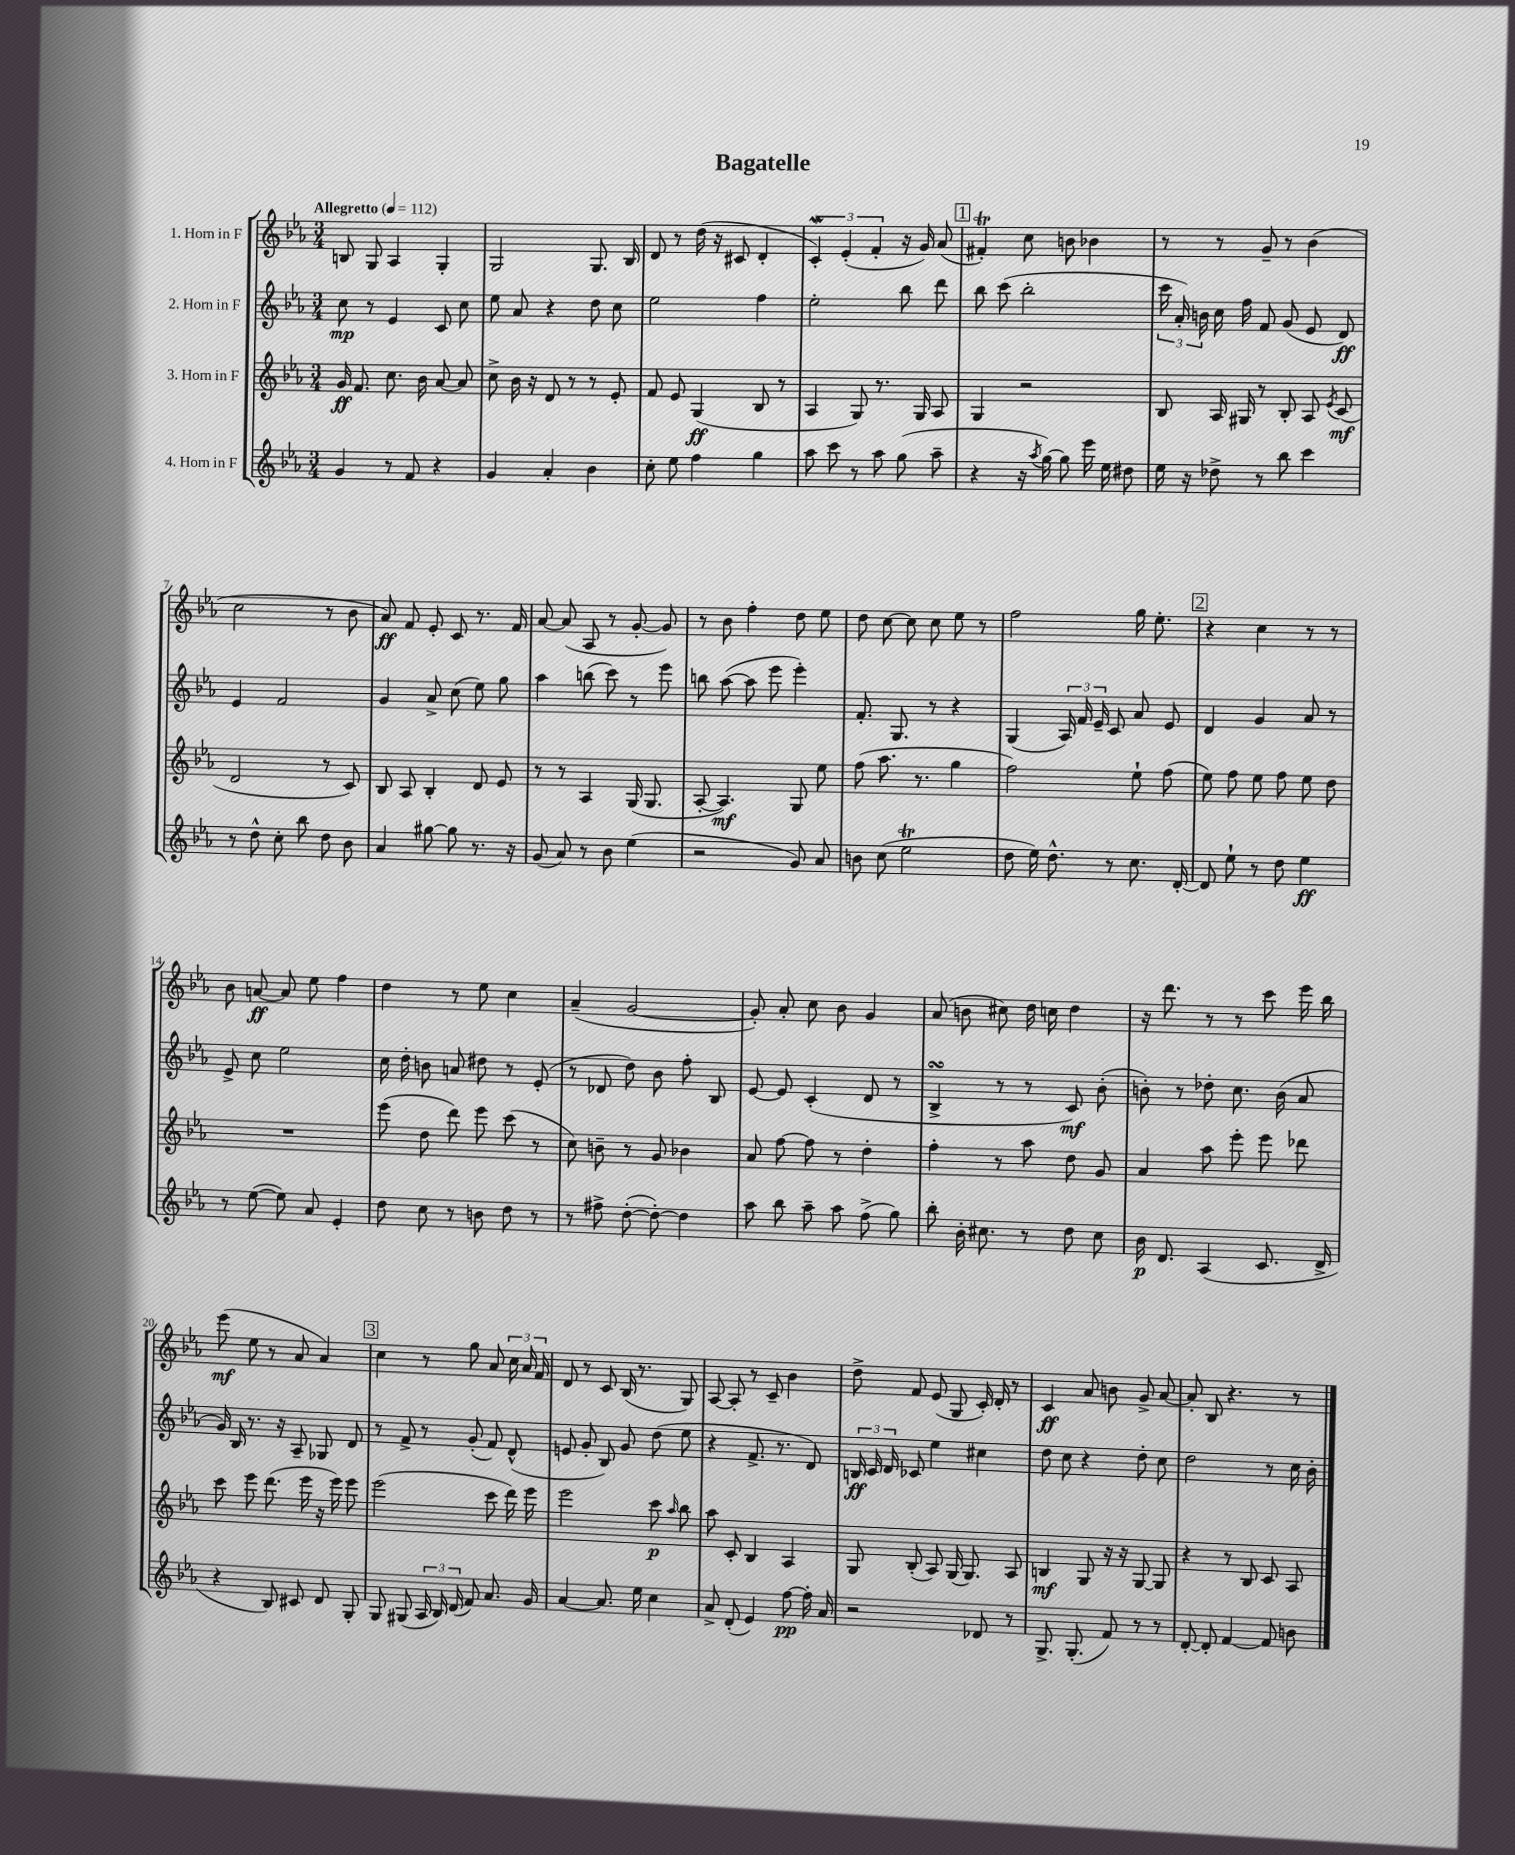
\header { title = "Bagatelle" }
<<
\new StaffGroup <<
\new Staff = "s0" \with { instrumentName = "1. Horn in F" } {
    \clef treble \key ees \major \numericTimeSignature \time 3/4 \tempo "Allegretto" 4 = 112
    \autoBeamOff b8 g8 aes4 g4-. |
    g2 g8. bes16 |
    d'8 r8 d''16( r16 cis'8 d'4-. |
    \tuplet 3/2 { c'4-.\mordent) ees'4-.( f'4-. } r16 g'16) aes'8( |
    \mark \markup { \box "1" } fis'4-.\trill) c''8 b'8 bes'4 |
    r8 r8 g'8-- r8 bes'4( |
    c''2 r8 bes'8 |
    aes'8\ff) f'8 ees'8-. c'8 r8. f'16 |
    aes'8~ aes'8( aes8 r8 g'8~-. g'8) |
    r8 bes'8 f''4-. d''8 ees''8 |
    d''8 c''8~ c''8 c''8 ees''8 r8 |
    f''2 g''16 ees''8.-. |
    \mark \markup { \box "2" } r4 c''4 r8 r8 |
    bes'8 a'8~\ff a'8 ees''8 f''4 |
    d''4 r8 ees''8 c''4 |
    aes'4--( g'2~ |
    g'8-.) aes'8-. c''8 bes'8 g'4 |
    aes'8( b'8 cis''8) d''16 c''16 d''4 |
    r16 d'''8. r8 r8 c'''8 ees'''16 bes''16 |
    ees'''8\mf( ees''8 r8 aes'8 aes'4) |
    \mark \markup { \box "3" } c''4 r8 g''8 aes'8 \tuplet 3/2 { c''16 aes'16 f'16 } |
    d'8 r8 c'8 bes16( r8. g8) |
    aes8~ aes8-. r8 c'8-- bes'4 |
    d''8-> f'8 ees'8( g8 c'16-.) d'16-. r8 |
    c'4\ff aes'8 b'8 g'8-> aes'8~ |
    aes'8-. bes8 r4. r8 \bar "|." |
}
\new Staff = "s1" \with { instrumentName = "2. Horn in F" } {
    \clef treble \key ees \major \numericTimeSignature \time 3/4
    \autoBeamOff c''8\mp r8 ees'4 c'8 c''8 |
    ees''8 aes'8 r4 d''8 c''8 |
    ees''2 f''4 |
    ees''2-. bes''8 d'''8 |
    \mark \markup { \box "1" } bes''8 c'''8( bes''2-. |
    \tuplet 3/2 { c'''16 aes'16-.) b'16 } c''16 f''16 f'8 g'8( ees'8 d'8\ff) |
    ees'4 f'2 |
    g'4 aes'8-> c''8( ees''8) g''8 |
    aes''4 b''8( c'''8) r8 ees'''8 |
    b''8 aes''8~( aes''8 ees'''8 ees'''4-.) |
    f'8.-. g8. r8 r4 |
    g4( \tuplet 3/2 { aes16) f'16 ees'16-- } c'8 aes'8 ees'8 |
    \mark \markup { \box "2" } d'4 g'4 aes'8 r8 |
    ees'8-> c''8 ees''2 |
    c''16 d''16-. b'8 a'8 dis''8 r8 ees'8-.( |
    r8 des'8 d''8) bes'8 f''8-. bes8 |
    ees'8~ ees'8 c'4-.( d'8 r8 |
    bes4->\turn r8 r8 c'8\mf) bes'8-.( |
    b'8-.) r8 des''8-. c''8. b'16( aes'8 |
    g'16) bes16 r8. r16 aes8-- ges8 d'8 |
    \mark \markup { \box "3" } r8 f'8-> r8 g'8-.( f'8) d'8-^( |
    e'8 g'8-. bes8) g'8 d''8( ees''8 |
    r4 f'8.-> r8. d'8) |
    \tuplet 3/2 { b16\ff c'16 d'16 } ces'8 ees''4 cis''4 |
    d''8 c''8 r4 d''8-. c''8 |
    d''2 r8 c''16 bes'16-. \bar "|." |
}
\new Staff = "s2" \with { instrumentName = "3. Horn in F" } {
    \clef treble \key ees \major \numericTimeSignature \time 3/4
    \autoBeamOff g'16\ff f'8. c''8. bes'16 aes'8~ aes'8 |
    c''8-> bes'16 r16 d'8 r8 r8 ees'8-. |
    f'8 ees'8 g4\ff( bes8 r8 |
    aes4 g8) r8. g16 aes8 |
    \mark \markup { \box "1" } g4 r2 |
    bes8 aes16 gis16 r8 bes8-. aes8 \acciaccatura { ees'8 } c'8\mf( |
    d'2 r8 c'8) |
    bes8 aes8 bes4-. d'8 ees'8 |
    r8 r8 aes4 g16( g8. |
    aes8~-. aes4.\mf) g8 ees''8 |
    f''8( aes''8. r8. g''4 |
    f''2) ees''8-! f''8( |
    \mark \markup { \box "2" } ees''8) f''8 ees''8 f''8 ees''8 d''8 |
    R2. |
    ees'''8( d''8 d'''8) ees'''8 c'''8( r8 |
    c''8) b'8-- r8 g'8 bes'4 |
    aes'8 f''8~ f''8 r8 d''4-. |
    f''4-. r8 aes''8 d''8 g'8 |
    aes'4 aes''8 ees'''8-. ees'''8 des'''8 |
    c'''8 ees'''8 d'''8.( ees'''16 r16 ees'''16) ees'''8 |
    \mark \markup { \box "3" } ees'''2( c'''8 d'''16) ees'''16 |
    ees'''2 c'''8\p \grace { aes''16 } bes''8 |
    aes''8 c'8-. bes4 aes4 |
    g8 bes8-.( aes8) g16( g8.) aes8 |
    b4\mf g8 r16 r16 g8~ g8 |
    r4 r8 bes8 c'8 aes8 \bar "|." |
}
\new Staff = "s3" \with { instrumentName = "4. Horn in F" } {
    \clef treble \key ees \major \numericTimeSignature \time 3/4
    \autoBeamOff g'4 r8 f'8 r4 |
    g'4 aes'4-. bes'4 |
    c''8-. ees''8 f''4 g''4 |
    aes''8 c'''8 r8 aes''8 g''8( aes''8-- |
    \mark \markup { \box "1" } r4 r16 \acciaccatura { aes''8 } g''16~) g''8 ees'''16 ees''16 dis''8 |
    ees''16 r16 des''8-> r8 bes''8 c'''4 |
    r8 d''8-^ c''8-. bes''8 d''8 bes'8 |
    aes'4 gis''8~ gis''8 r8. r16 |
    g'8( aes'8) r8 bes'8 ees''4( |
    r2 g'8) aes'8 |
    b'8 c''8( ees''2\trill |
    d''8 ees''16) d''8.-^ r8 c''8. d'16~-. |
    \mark \markup { \box "2" } d'8 ees''8-! r8 d''8 ees''4\ff |
    r8 ees''8~( ees''8) aes'8 ees'4-. |
    d''8 c''8 r8 b'8 d''8 r8 |
    r8 fis''8-> d''8~-.( d''8~-.) d''4 |
    aes''8 bes''8 aes''8-- aes''8 f''8->( g''8) |
    bes''8-. bes'16-. cis''8. r8 d''8 cis''8 |
    bes'16\p d'8. aes4( c'8. d'16-> |
    r4 bes8) cis'8 d'8 g8-. |
    \mark \markup { \box "3" } g8 gis8( \tuplet 3/2 { aes16 bes16) d'16( } f'8) aes'8. g'16 |
    aes'4~ aes'8. ees''16 c''4 |
    aes'8-> d'8-.( ees'4) f''8~\pp f''16-. aes'16 |
    r2 des'8 r8 |
    g8.-> g8.-.( f'8) r8 r8 |
    d'8~-. d'8-. f'4~ f'8 b'8 \bar "|." |
}
>>
>>
